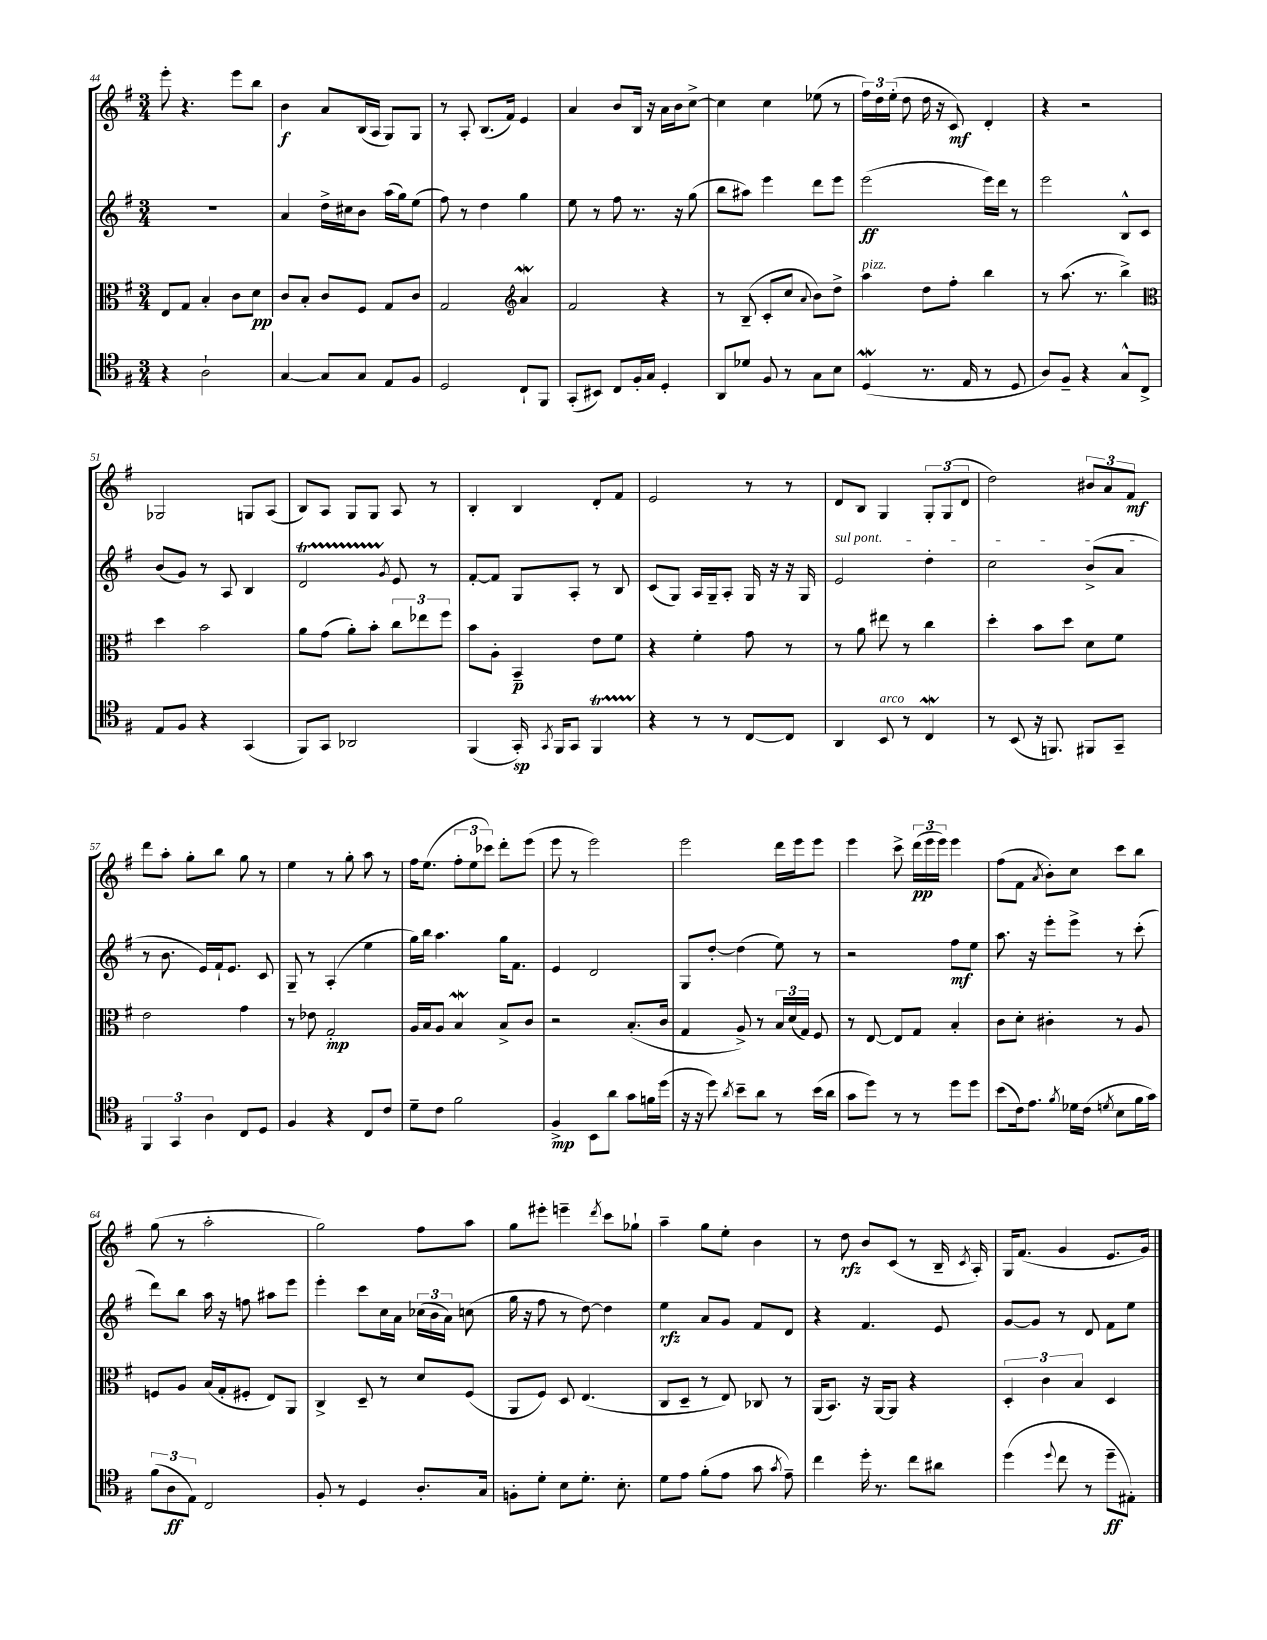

**kern	**dynam	**kern	**dynam	**kern	**dynam	**kern	**dynam
*part4	*part4	*part3	*part3	*part2	*part2	*part1	*part1
*staff4	*staff4	*staff3	*staff3	*staff2	*staff2	*staff1	*staff1
*clefC4	*	*clefC3	*	*clefG2	*	*clefG2	*
*k[f#]	*	*k[f#]	*	*k[f#]	*	*k[f#]	*
*M3/4	*	*M3/4	*	*M3/4	*	*M3/4	*
=44	=44	=44	=44	=44	=44	=44	=44
4r	.	8E/L	.	2.r	.	8eee'\	.
.	.	8G/J	.	.	.	4.r	.
2A`\	.	4B'/	.	.	.	.	.
.	.	8c\L	.	.	.	8eee\L	.
.	.	8d\J	pp	.	.	8bb\J	.
=45	=45	=45	=45	=45	=45	=45	=45
[4G/	.	8c/L	.	4a/	.	4b\	f
.	.	8B'/J	.	.	.	.	.
8G/L]	.	8c/L	.	16dd^\LL	.	8a/L	.
.	.	.	.	16cc#X\J	.	.	.
8G/J	.	8F#/J	.	8b\J	.	(16B/L	.
.	.	.	.	.	.	16A/JJ	.
8E/L	.	8G/L	.	(16aa\LL	.	8G/L)	.
.	.	.	.	16gg\J)	.	.	.
8F#/J	.	8c/J	.	(8ee\J	.	8G/J	.
=46	=46	=46	=46	=46	=46	=46	=46
2D/	.	2G/	.	8ff#\)	.	8r	.
.	.	.	.	8r	.	8A'/	.
.	.	.	.	4dd\	.	(8.B/L	.
.	.	.	.	.	.	16f#/Jk)	.
*	*	*clefG2	*	*	*	*	*
8C`/L	.	4aW/	.	4gg\	.	4e/	.
8FF#/J	.	.	.	.	.	.	.
=47	=47	=47	=47	=47	=47	=47	=47
(8GG'/L	.	2f#/	.	8ee\	.	4a/	.
8BB#X/J)	.	.	.	8r	.	.	.
8C/L	.	.	.	8ff#\	.	8b/L	.
16F#'/L	.	.	.	8.r	.	16B/Jk	.
16G/JJ	.	.	.	.	.	16r	.
4D'/	.	4r	.	.	.	16a\LL	.
.	.	.	.	16r	.	16b\J	.
.	.	.	.	(8gg\	.	[8cc^\J	.
=48	=48	=48	=48	=48	=48	=48	=48
8AA/L	.	8r	.	8bb\L	.	4cc\]	.
8d-X/J	.	(8B~/	.	8aa#X\J)	.	.	.
8F#/	.	8c'/L	.	4eee\	.	4cc\	.
8r	.	8cc/J	.	.	.	.	.
.	.	8qqa/	.	.	.	.	.
8G\L	.	8b\L)	.	8ddd\L	.	(8ee-X\	.
8B\J	.	8dd^\J	.	8eee\J	.	8r	.
=49	=49	=49	=49	=49	=49	=49	=49
!	!	!LO:TX:a:i:t=pizz.	!	!	!	!	!
(4DW/	.	4aa\	.	(2eee\	ff	24ff#\LL)	.
.	.	.	.	.	.	24dd\	.
.	.	.	.	.	.	(24ee'\JJ	.
.	.	.	.	.	.	8dd\	.
8.r	.	8dd\L	.	.	.	16dd\	.
.	.	.	.	.	.	16r	.
.	.	8ff#'\J	.	.	.	8c/)	mf
16E/	.	.	.	.	.	.	.
8r	.	4bb\	.	16eee\LL)	.	4d'/	.
.	.	.	.	16ddd\JJ	.	.	.
8D/	.	.	.	8r	.	.	.
=50	=50	=50	=50	=50	=50	=50	=50
8A/L)	.	8r	.	2eee\	.	4r	.
8F#~/J	.	(8.aa\	.	.	.	.	.
4r	.	.	.	.	.	2r	.
.	.	8.r	.	.	.	.	.
8G^^/L	.	4bb^\)	.	8B^^/L	.	.	.
8C^/J	.	.	.	8c/J	.	.	.
!!LO:LB:g=z
=51	=51	=51	=51	=51	=51	=51	=51
*	*	*clefC3	*	*	*	*	*
8E/L	.	4dd\	.	(8b/L	.	2G-X/	.
8F#/J	.	.	.	8g/J)	.	.	.
4r	.	2b\	.	8r	.	.	.
.	.	.	.	8A/	.	.	.
(4GG/	.	.	.	4B/	.	8Gn/L	.
.	.	.	.	.	.	(8A/J	.
=52	=52	=52	=52	=52	=52	=52	=52
8FF#/L)	.	8a\L	.	2dT/	.	8B/L)	.
8GG/J	.	(8g\J	.	.	.	8A/J	.
2AA-X/	.	8a'\L)	.	.	.	8G/L	.
.	.	8b'\J	.	.	.	8G/J	.
.	.	.	.	8qg/	.	.	.
.	.	12cc\L	.	8e/	.	8A/	.
.	.	12ee-X\	.	.	.	.	.
.	.	.	.	8r	.	8r	.
.	.	12ff#\J	.	.	.	.	.
=53	=53	=53	=53	=53	=53	=53	=53
(4FF#/	.	8b\L	.	[8f#'/L	.	4B'/	.
.	.	8A'\J	.	8f#/J]	.	.	.
16GG'/)	sp	4BB~/	p	8G/L	.	4B/	.
8qGG/	.	.	.	.	.	.	.
16FF#/KL	.	.	.	.	.	.	.
8GG/J	.	.	.	8A'/J	.	.	.
4FF#t/	.	8e\L	.	8r	.	8d'/L	.
.	.	8f#\J	.	8B/	.	8f#/J	.
=54	=54	=54	=54	=54	=54	=54	=54
4r	.	4r	.	(8c/L	.	2e/	.
.	.	.	.	8G/J)	.	.	.
8r	.	4f#'\	.	16A/LL	.	.	.
.	.	.	.	16G~/J	.	.	.
8r	.	.	.	8A'/J	.	.	.
[8C/L	.	8g\	.	16G/	.	8r	.
.	.	.	.	16r	.	.	.
8C/J]	.	8r	.	16r	.	8r	.
.	.	.	.	16G/	.	.	.
=55	=55	=55	=55	=55	=55	=55	=55
!	!	!	!	!LO:TX:a:i:t=sul pont.	!	!	!
4AA/	.	8r	.	2e/	.	8d/L	.
.	.	8a\	.	.	.	8B/J	.
!LO:TX:a:i:t=arco	!	!	!	!	!	!	!
8BB/	.	8ee#X\	.	.	.	4G/	.
8r	.	8r	.	.	.	.	.
4Cw/	.	4cc\	.	4dd'\	.	12G'/L	.
.	.	.	.	.	.	(12G/	.
.	.	.	.	.	.	12d/J	.
=56	=56	=56	=56	=56	=56	=56	=56
8r	.	4dd'\	.	2cc\	.	2dd\)	.
(8BB/	.	.	.	.	.	.	.
16r	.	8b\L	.	.	.	.	.
8.FFn/)	.	.	.	.	.	.	.
.	.	8dd\J	.	.	.	.	.
8FF#X/L	.	8d\L	.	(8b^/L	.	12b#X/L	.
.	.	.	.	.	.	12a/	.
8GG~/J	.	8f#\J	.	8a/J	.	.	.
.	.	.	.	.	.	12f#/J	mf
!!LO:LB:g=z
=57	=57	=57	=57	=57	=57	=57	=57
6FF#/	.	2e\	.	8r	.	8ddd\L	.
.	.	.	.	8.b\	.	8aa'\J	.
6GG/	.	.	.	.	.	.	.
.	.	.	.	.	.	8gg'\L	.
.	.	.	.	16e/LL)	.	.	.
6A\	.	.	.	.	.	.	.
.	.	.	.	16f#`/J	.	8bb\J	.
.	.	.	.	8.e/J	.	.	.
8C/L	.	4g\	.	.	.	8gg\	.
8D/J	.	.	.	8c/	.	8r	.
=58	=58	=58	=58	=58	=58	=58	=58
4F#/	.	8r	.	8G~/	.	4ee\	.
.	.	8e-X\	.	8r	.	.	.
4r	.	2G'/	mp	(4A'/	.	8r	.
.	.	.	.	.	.	8gg'\	.
8C/L	.	.	.	4ee\	.	8aa\	.
8c/J	.	.	.	.	.	8r	.
=59	=59	=59	=59	=59	=59	=59	=59
8d~\L	.	16A/LL	.	16gg\LL)	.	16ff#\KL	.
.	.	16B/J	.	16bb\JJ	.	(8.ee\J	.
8c\J	.	8A/J	.	4.aa\	.	.	.
2f#\	.	4BW/	.	.	.	12ff#'\L	.
.	.	.	.	.	.	12ee\	.
.	.	.	.	.	.	12ccc-X\J)	.
.	.	8B^/L	.	16gg\KL	.	8ddd'\L	.
.	.	.	.	8.f#\J	.	.	.
.	.	8c/J	.	.	.	(8eee\J	.
=60	=60	=60	=60	=60	=60	=60	=60
4F#^/	mp	2r	.	4e/	.	8eee\	.
.	.	.	.	.	.	8r	.
8BB\L	.	.	.	2d/	.	2eee\)	.
8a\J	.	.	.	.	.	.	.
8g\L	.	(8.B'/L	.	.	.	.	.
16fn\L	.	.	.	.	.	.	.
(16dd\JJ	.	16c/Jk	.	.	.	.	.
=61	=61	=61	=61	=61	=61	=61	=61
16r	.	4G/	.	8G/L	.	2eee\	.
16r	.	.	.	.	.	.	.
8dd\)	.	.	.	[8dd'/J	.	.	.
8qa/	.	.	.	.	.	.	.
8b~\L	.	8A^/)	.	(4dd\]	.	.	.
8a\J	.	8r	.	.	.	.	.
8r	.	24B/LL	.	8ee\)	.	16ddd\LL	.
.	.	(24d/	.	.	.	.	.
.	.	.	.	.	.	16eee\J	.
.	.	24G/JJ)	.	.	.	.	.
(16b\LL	.	8F#/	.	8r	.	8eee\J	.
16a\JJ	.	.	.	.	.	.	.
=62	=62	=62	=62	=62	=62	=62	=62
8g\L	.	8r	.	2r	.	4eee\	.
8dd\J)	.	[8E/	.	.	.	.	.
8r	.	8E/L]	.	.	.	8ccc^\	.
8r	.	8G/J	.	.	.	(24ddd\LL	pp
.	.	.	.	.	.	24eee\	.
.	.	.	.	.	.	24eee\JJ)	.
8dd\L	.	4B'/	.	8ff#\L	mf	4eee\	.
8dd\J	.	.	.	8ee\J	.	.	.
=63	=63	=63	=63	=63	=63	=63	=63
(8b\L	.	8c\L	.	8.aa\	.	(8ff#\L	.
16c\k)	.	8d'\J	.	.	.	8f#\J	.
8.e\J	.	.	.	16r	.	.	.
.	.	.	.	.	.	8qa/	.
.	.	4c#X'\	.	8eee'\L	.	8b'\L)	.
8qf#/	.	.	.	.	.	.	.
16d-X\LL	.	.	.	8eee^\J	.	8cc\J	.
(16c\JJ	.	.	.	.	.	.	.
8qdn/	.	.	.	.	.	.	.
8B\L	.	8r	.	8r	.	8ccc\L	.
16f#\L	.	8A/	.	(8ccc'\	.	8bb\J	.
16g\JJ)	.	.	.	.	.	.	.
!!LO:LB:g=z
=64	=64	=64	=64	=64	=64	=64	=64
(12f#\L	.	8Fn/L	.	8ddd\L)	.	(8gg\	.
12A\	ff	.	.	.	.	.	.
.	.	8A/J	.	8bb\J	.	8r	.
12E\J)	.	.	.	.	.	.	.
2C/	.	(16B/LL	.	16aa\	.	2aa'\	.
.	.	16G'/J	.	16r	.	.	.
.	.	8F#X'/J	.	8ffn\	.	.	.
.	.	8E/L)	.	8aa#X\L	.	.	.
.	.	8AA/J	.	8eee\J	.	.	.
=65	=65	=65	=65	=65	=65	=65	=65
8F#'/	.	4C^/	.	4eee'\	.	2gg\)	.
8r	.	.	.	.	.	.	.
4D/	.	8D~/	.	8ccc\L	.	.	.
.	.	8r	.	16cc\L	.	.	.
.	.	.	.	16a\JJ	.	.	.
8.A'/L	.	8d/L	.	(24cc-X\LL	.	8ff#\L	.
.	.	.	.	24b\	.	.	.
.	.	.	.	24a\JJ)	.	.	.
.	.	(8F#/J	.	(8ccn\	.	8aa\J	.
16G/Jk	.	.	.	.	.	.	.
=66	=66	=66	=66	=66	=66	=66	=66
8Fn'\L	.	8AA/L	.	16gg\	.	8gg\L	.
.	.	.	.	16r	.	.	.
8d'\J	.	8F#/J)	.	8ff#\	.	8eee#X'\J	.
8B\L	.	8D/	.	8r	.	4eeen~\	.
8.d'\J	.	(4.E/	.	[8dd\)	.	.	.
.	.	.	.	.	.	8qddd/	.
.	.	.	.	4dd\]	.	8ccc\L	.
8.B'\	.	.	.	.	.	.	.
.	.	.	.	.	.	8gg-X`\J	.
=67	=67	=67	=67	=67	=67	=67	=67
8d\L	.	8C/L	.	4ee\	rfz	4aa~\	.
8e\J	.	8D~/J	.	.	.	.	.
(8f#'\L	.	8r	.	8a/L	.	8gg\L	.
8e\J	.	8E/)	.	8g/J	.	8ee'\J	.
8g\	.	8C-X/	.	8f#/L	.	4b\	.
8qg/	.	.	.	.	.	.	.
8e~\)	.	8r	.	8d/J	.	.	.
=68	=68	=68	=68	=68	=68	=68	=68
4cc\	.	(16AA/KL	.	4r	.	8r	.
.	.	8.BB/J)	.	.	.	.	.
.	.	.	.	.	.	8dd\	rfz
16dd'\	.	16r	.	4.f#/	.	8b/L	.
8.r	.	[16AA/KL	.	.	.	.	.
.	.	8AA/J]	.	.	.	(8c/J	.
8cc\L	.	4r	.	.	.	8r	.
8a#X\J	.	.	.	8e/	.	16B~/	.
.	.	.	.	.	.	8qc/	.
.	.	.	.	.	.	16A'/)	.
=69	=69	=69	=69	=69	=69	=69	=69
(4dd\	.	6D'/	.	[8g/L	.	16G/KL	.
.	.	.	.	.	.	(8.f#/J	.
.	.	.	.	8g/J]	.	.	.
.	.	6c\	.	.	.	.	.
8qqdd/	.	.	.	.	.	.	.
8cc\	.	.	.	8r	.	4g/	.
.	.	6B/	.	.	.	.	.
8r	.	.	.	8d/	.	.	.
8dd~\L	ff	4D/	.	8f#\L	.	8.e/L	.
8E#X'\J)	.	.	.	8ee\J	.	.	.
.	.	.	.	.	.	16g/Jk)	.
==	==	==	==	==	==	==	==
*-	*-	*-	*-	*-	*-	*-	*-
